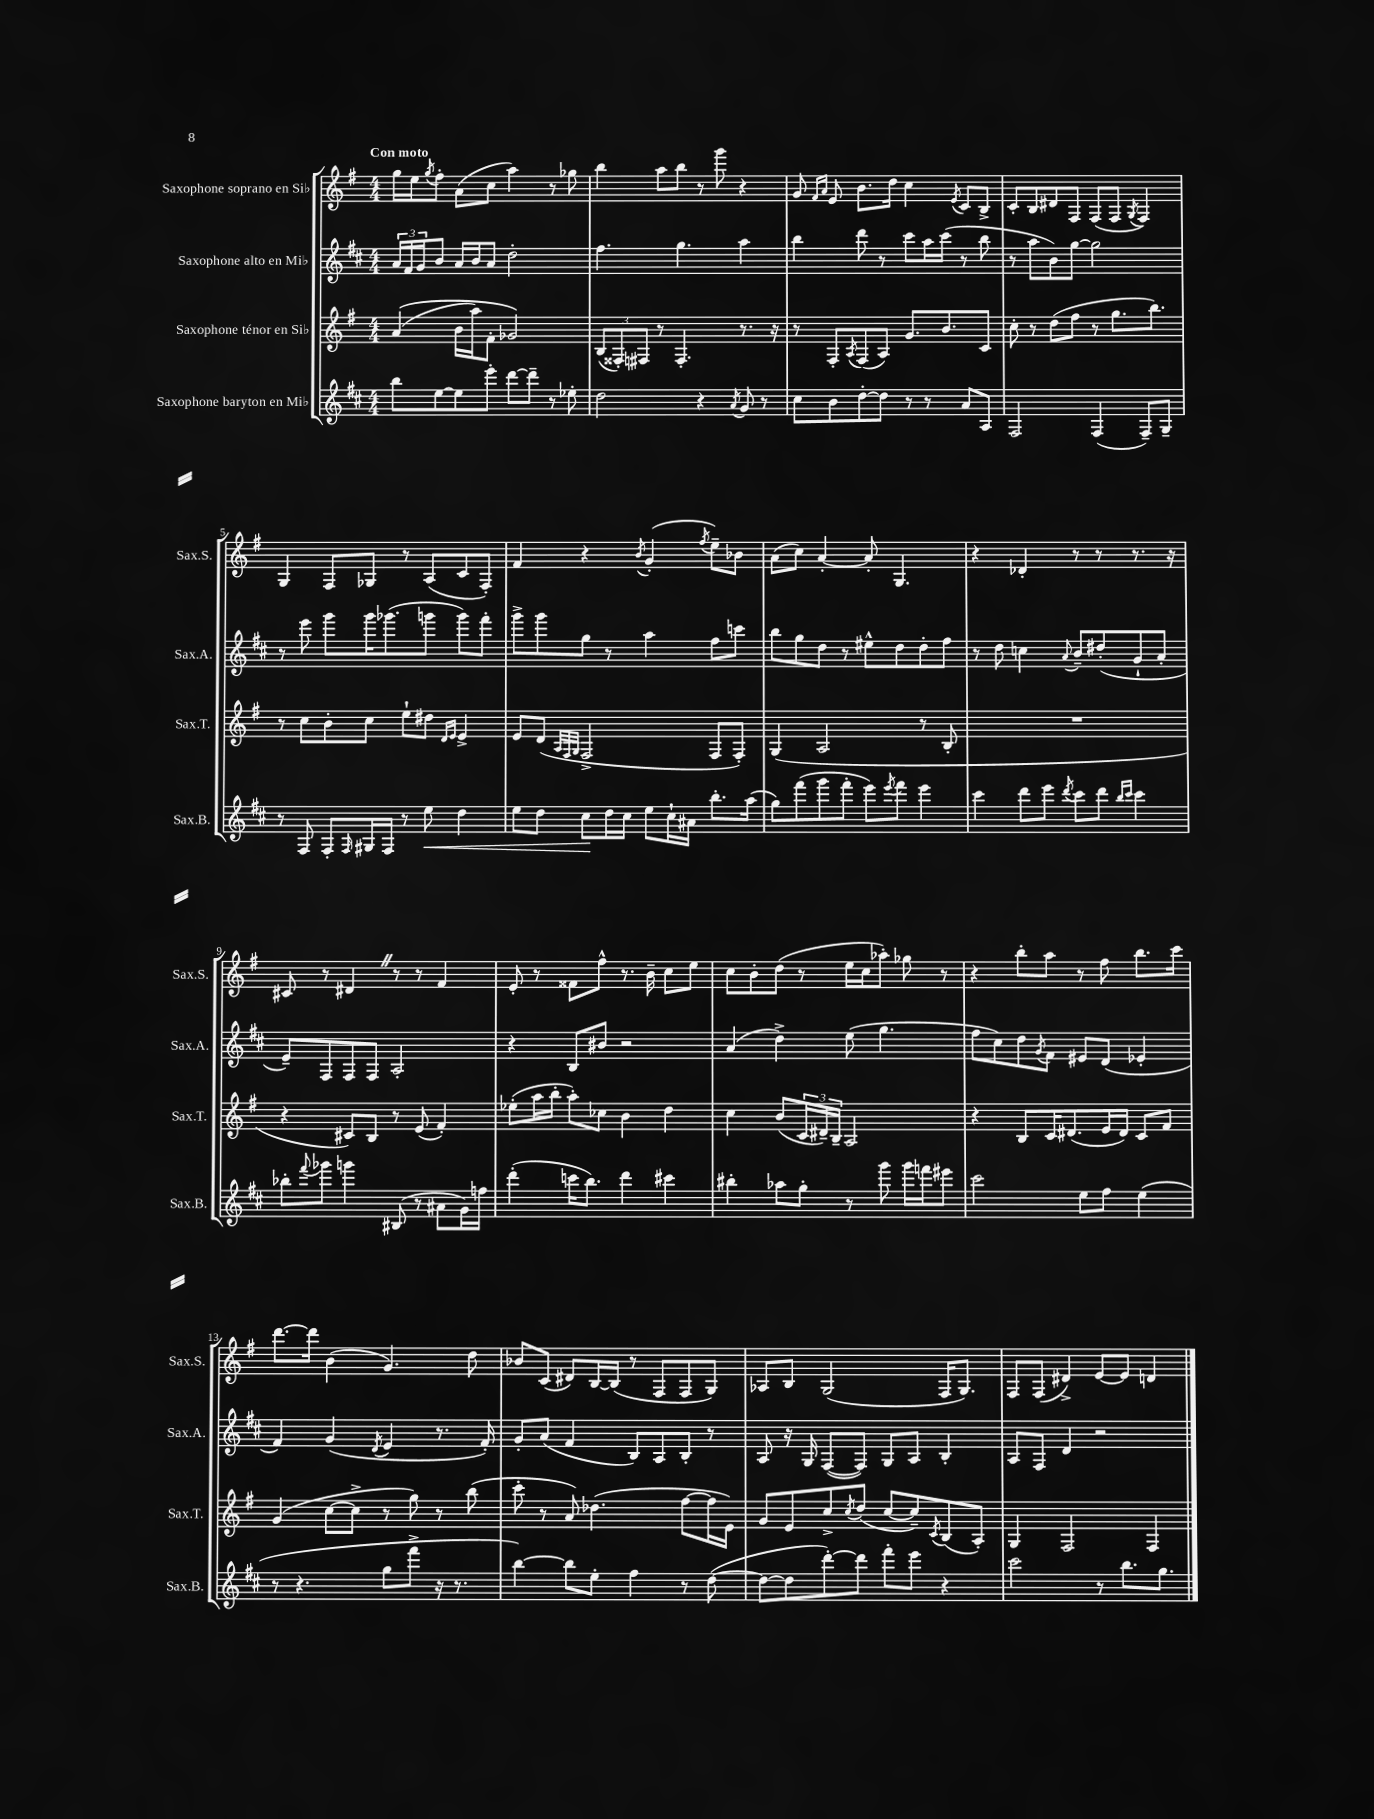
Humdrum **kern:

**kern	**kern	**kern	**kern
*staff4	*staff3	*staff2	*staff1
*clefG2	*clefG2	*clefG2	*clefG2
*k[f#c#]	*k[f#]	*k[f#c#]	*k[f#]
*M4/4	*M4/4	*M4/4	*M4/4
8bb	&((4a	24a	16gg
.	.	24f#	.
.	.	.	16ee
.	.	24g	.
.	.	.	8qgg
[8ee	.	8b	8ff#'
8ee]	16b	16a	(8a
.	16aa)	16b	.
8eee'	8f#'	8a	8cc
[8ddd	2g-&)	2dd'	4aa)
8ddd~]	.	.	.
8r	.	.	8r
8ee-'	.	.	8gg-
=	=	=	=
2dd	(12B	4.ff#	4bb
.	12F##')	.	.
.	12F#	.	.
.	8r	.	8aa
.	4.F#'	4.gg	8bb
4r	.	.	8r
.	.	.	8ggg
8qa	.	.	.
8g	8.r	4aa	4r
8r	.	.	.
.	16r	.	.
=	=	=	=
8cc#	8r	4bb	8g
.	.	.	16qqf#
.	.	.	16qqa
8b	8F#'	.	8e
.	8qA	.	.
[8dd'	(8F#	8ddd	8.b
8dd]	8A)	8r	.
.	.	.	16dd
8r	8.g	8ccc#	4cc
8r	.	16aa	.
.	8.b	(16ccc#	.
.	.	.	8qe
8a	.	8r	8c
8A	8c	8bb	8B^
=	=	=	=
2F#	8cc'	8r	8c'
.	8r	8aa	8B
.	(8dd	8b)	8d#
.	8ff#	[8gg	8F#
(4F#	8r	2gg]	(8F#
.	8.gg	.	8F#
.	.	.	8qG
8F#~)	.	.	4F#)
.	8.bb)	.	.
8G~	.	.	.
=	=	=	=
8r	8r	8r	4G
8F#	8cc	8eee	.
8F#'	8b'	8ggg	8F#
16qqF#	.	.	.
16G#	8cc	16ggg	8G-
16F#	.	(8.ggg-	.
8r	8ee`	.	8r
8ee	8dd#	8ggg	(8A
.	16qqd	.	.
.	16qqe	.	.
4dd	4e^	8ggg)	8c
.	.	8fff#'	8F#')
=	=	=	=
8ee	8e	8ggg^	4f#
8dd	(8d	8ggg	.
.	32qqA	.	.
.	32qqF#	.	.
.	32qqG	.	.
8cc#	2F#^	8gg	4r
16dd	.	8r	.
16cc#	.	.	.
.	.	.	8qb
8ee	.	4aa	(4g'
16cc#`	.	.	.
16a#	.	.	.
.	.	.	8qff#
8.bb'	8F#	8ff#	8ee~)
.	8F#')	8ccc	8b-
(16aa	.	.	.
=	=	=	=
8gg)	(4G	8bb	(8a
(8fff#	.	8gg	8cc)
8ggg	2A	8dd	[4a'
8fff#'	.	8r	.
8eee)	.	8ee#^^	8a']
8qeee	.	.	.
8fff#	.	8dd	4.G
4eee	8r	8dd'	.
.	8B'	8ff#	.
=	=	=	=
4ccc#	1r	8r	4r
.	.	8dd	.
8ddd	.	4cc	4d-'
8eee	.	.	.
8qddd	.	8qqa	.
8ccc#	.	8b~	8r
8ddd	.	(8dd#'	8r
16qqbb	.	.	.
16qqccc#	.	.	.
4ccc#	.	8g`	8.r
.	.	8a'	.
.	.	.	16r
=	=	=	=
8bb-'	4r	8e~)	8c#
8qqfff#	.	.	.
8ggg-	.	8F#	8r
4ggg	8c#)	8F#	4d#
.	8B	8F#	.
(8B#	8r	2A'	8r
8r	(8e	.	8r
8a#	4f#')	.	4f#
16g)	.	.	.
16ff	.	.	.
=	=	=	=
(4ddd'	(8ee-'	4r	8e'
.	16aa	.	8r
.	16bb'	.	.
16ccc	8aa')	8B	8f##
8.bb)	.	.	.
.	8cc-	8b#	8ff#^^
4ddd	4b	2r	8.r
.	.	.	16b~
4ccc#	4dd	.	8cc
.	.	.	8ee
=	=	=	=
4bb#'	4cc	(4a	8cc
.	.	.	8b'
8aa-	(8b	4dd^)	(8dd
8gg'	24c	.	8r
.	24d#~)	.	.
.	24B~	.	.
8r	2A	(8ee	16ee
.	.	.	16cc
8ggg	.	4.gg	8aa-')
16ggg	.	.	8gg-
16fff	.	.	.
8eee#	.	.	8r
=	=	=	=
2ccc#	4r	8ff#	4r
.	.	8cc#)	.
.	8B	8dd	8bb'
.	.	8qg	.
.	16c	8f#	8aa
.	(8.d#	.	.
8ee	.	8e#	8r
8ff#	16e	(8d	8ff#
.	16d#)	.	.
(4ee	8c	4e-'	8.bb
.	8f#	.	.
.	.	.	16ccc
=	=	=	=
8r	(4g	4f#)	[8.ddd
4.r	.	.	.
.	.	.	16ddd]
.	[8cc	(4g	(4b
.	8cc^]	.	.
.	.	8qd	.
8gg	8r	4e	4.g)
8fff#^	8gg)	.	.
16r	8r	8.r	.
8.r	.	.	.
.	(8bb	.	8dd
.	.	16f#')	.
=	=	=	=
[4bb)	8ccc'	8g'	8b-
.	8r	(8a	(8c
8bb]	8a)	4f#	8d#)
8ee'	(4.dd-	.	[16B
.	.	.	(16B]
4ff#	.	8B)	8r
.	.	8A	8F#
8r	[8ff#	8B'	8F#
([8dd	16ff#]	8r	8G)
.	16e)	.	.
=	=	=	=
8dd_	8g	8A	8A-
8dd]	8e	16r	8B
.	.	16G	.
[8ddd')	8cc^	([8F#	(2G
.	8qcc	.	.
8ddd]	(8dd	8F#])	.
8fff#'	[8cc	8G	.
8eee	8cc~])	8A	.
.	8qc	.	.
4r	(8B	4B'	16F#
.	.	.	8.G)
.	8A')	.	.
=	=	=	=
2ccc#	4G	8A	8F#
.	.	8F#	(8F#
.	2F#	4d	4d#^)
8r	.	2r	[8e
8.bb	.	.	8e]
.	4F#	.	4d
8.gg	.	.	.
==	==	==	==
*-	*-	*-	*-
